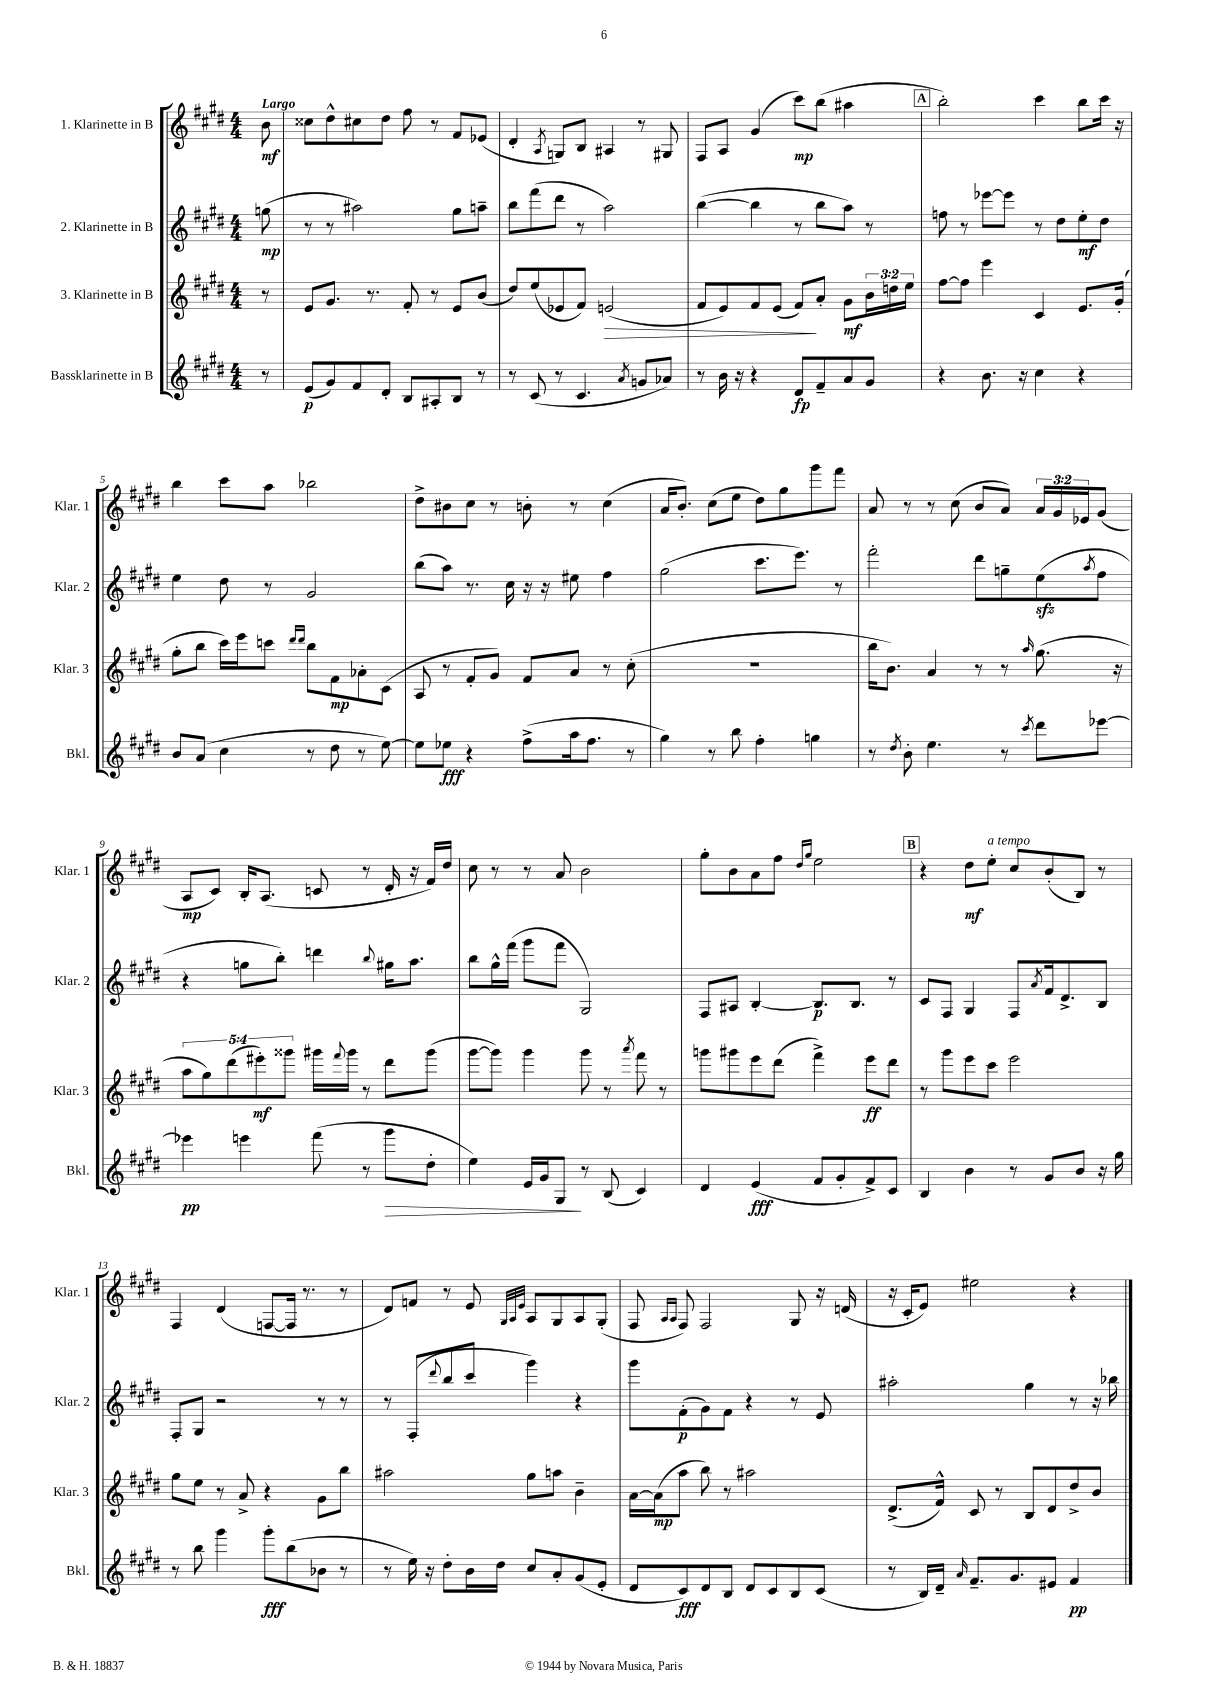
<<
\new StaffGroup <<
\new Staff = "s0" \with { instrumentName = "1. Klarinette in B" shortInstrumentName = "Klar. 1" } {
    \clef treble \key e \major \numericTimeSignature \time 4/4 \override Staff.TupletNumber.text = #tuplet-number::calc-fraction-text \partial 8 \tempo "Largo"
    b'8\mf |
    cisis''8 dis''8-^ cis''8 dis''8 fis''8 r8 fis'8 ees'8( |
    dis'4-. \acciaccatura { a8 } g8) b8 ais4 r8 gis8 |
    fis8 a8 gis'4( cis'''8\mp) b''8( ais''4 |
    \mark \markup { \box "A" } b''2-.) cis'''4 b''8 cis'''16 r16 |
    b''4 cis'''8 a''8 bes''2 |
    dis''8-> bis'8 cis''8 r8 b'8-. r8 cis''4( |
    a'16 b'8.-.) cis''8( e''8 dis''8) gis''8 gis'''8 fis'''8 |
    a'8 r8 r8 cis''8( b'8 a'8) \tuplet 3/2 { a'16 gis'16 ees'16 } gis'8( |
    a8\mp cis'8) b16-. a8.( c'8 r8 dis'16-. r16 fis'16) dis''16 |
    cis''8 r8 r8 a'8 b'2 |
    gis''8-. b'8 a'8 fis''8 \grace { dis''16 gis''16 } e''2 |
    \mark \markup { \box "B" } r4 dis''8\mf e''8-.^\markup { \italic "a tempo" } cis''8 b'8-.( b8) r8 |
    fis4 dis'4( f8~ f16 r8. r8 |
    dis'8) f'8 r8 e'8 \grace { gis32 a32 e'32 } a8 gis8 a8 gis8-.( |
    fis8 \grace { a16 a16 } fis8) fis2 gis8 r16 d'16( |
    r16 cis'16-. e'8) eis''2 r4 \bar "|." |
}
\new Staff = "s1" \with { instrumentName = "2. Klarinette in B" shortInstrumentName = "Klar. 2" } {
    \clef treble \key e \major \numericTimeSignature \time 4/4 \partial 8
    g''8\mp( |
    r8 r8 ais''2) gis''8 a''8-- |
    b''8 fis'''8( dis'''8 r8 a''2) |
    b''4~( b''4 r8 b''8 a''8) r8 |
    \mark \markup { \box "A" } f''8 r8 ees'''8~ ees'''8 r8 dis''8 e''8-.\mf dis''8 |
    e''4 dis''8 r8 gis'2 |
    b''8( a''8) r8. cis''16 r16 r16 eis''8 fis''4 |
    gis''2( cis'''8. e'''8.) r8 |
    fis'''2-. dis'''8 g''8-- e''8\sfz( \acciaccatura { a''8 } fis''8 |
    r4 g''8 b''8-.) d'''4 \appoggiatura { b''8 } gis''16 a''8. |
    b''8 gis''16-^ fis'''16( gis'''8 fis'''8 gis2) |
    fis8 ais8 b4~-. b8.\p b8. r8 |
    \mark \markup { \box "B" } cis'8 fis8 gis4 fis8 \acciaccatura { a'8 } fis'16 dis'8.-> b8 |
    fis8-. gis8 r2 r8 r8 |
    r8 fis8-.( \appoggiatura { dis'''8 } b''8 cis'''8 gis'''4) r4 |
    gis'''8 fis'8-.\p( gis'8) fis'8 r4 r8 e'8 |
    ais''2-. gis''4 r8 r16 bes''16 \bar "|." |
}
\new Staff = "s2" \with { instrumentName = "3. Klarinette in B" shortInstrumentName = "Klar. 3" } {
    \clef treble \key e \major \numericTimeSignature \time 4/4 \override Staff.TupletNumber.text = #tuplet-number::calc-fraction-text \partial 8
    r8 |
    e'8 gis'8. r8. fis'8-. r8 e'8 b'8( |
    dis''8) e''8( ees'8 fis'8) e'2\>( |
    fis'8 e'8) fis'8 e'8( fis'8\!) a'8-. gis'8\mf \tuplet 3/2 { b'16 d''16 e''16 } |
    \mark \markup { \box "A" } fis''8~ fis''8 e'''4 cis'4 e'8. gis'16-.( |
    gis''8-. b''8 cis'''16) e'''16 c'''8 \grace { dis'''16 dis'''16 } b''8 fis'8\mp aes'8-. cis'8( |
    a8 r8 fis'8-. gis'8) fis'8 a'8 r8 cis''8-.( |
    R1 |
    b''16 b'8.) a'4 r8 r8 \grace { a''16 } gis''8.( r16 |
    \tuplet 5/4 { a''8 gis''8) dis'''8( eis'''8-.\mf) gisis'''8 } gis'''16 \appoggiatura { fis'''8 } gis'''16 r8 dis'''8 gis'''8( |
    gis'''8~ gis'''8) gis'''4 gis'''8 r8 \acciaccatura { a'''8 } fis'''8 r8 |
    g'''8 gis'''8 e'''8 dis'''8( fis'''4->) e'''8\ff dis'''8 |
    \mark \markup { \box "B" } r8 gis'''8 e'''8 cis'''8 e'''2 |
    gis''8 e''8 r8 a'8-> r4 gis'8 b''8 |
    ais''2 gis''8 a''8 b'4-- |
    a'16~ a'16\mp( a''8 b''8) r8 ais''2 |
    dis'8.->( fis'16-^) cis'8 r8 b8 dis'8 dis''8-> b'8 \bar "|." |
}
\new Staff = "s3" \with { instrumentName = "Bassklarinette in B" shortInstrumentName = "Bkl." } {
    \clef treble \key e \major \numericTimeSignature \time 4/4 \partial 8
    r8 |
    e'8\p( gis'8) fis'8 dis'8-. b8 ais8-. b8 r8 |
    r8 cis'8( r8 cis'4. \acciaccatura { a'8 } g'8 aes'8) |
    r8 b'16 r16 r4 dis'8\fp fis'8-- a'8 gis'8 |
    \mark \markup { \box "A" } r4 b'8. r16 cis''4 r4 |
    b'8 a'8( cis''4 r8 dis''8 r8 e''8~) |
    e''8 ees''8\fff r4 fis''8->( a''16 fis''8. r8 |
    gis''4) r8 b''8 fis''4-. g''4 |
    r8 \acciaccatura { dis''8 } b'8-. e''4. r8 \acciaccatura { cis'''8 } dis'''8 ees'''8~ |
    ees'''4\pp e'''4 fis'''8( r8 gis'''8\> dis''8-. |
    e''4) e'16 gis'16 gis8\! r8 b8( cis'4) |
    dis'4 e'4\fff( fis'8 gis'8-. fis'8->) cis'8 |
    \mark \markup { \box "B" } b4 b'4 r8 gis'8 b'8 r16 gis''16 |
    r8 b''8 gis'''4 gis'''8-.\fff b''8( bes'8 r8 |
    r8 e''16) r16 dis''8-. b'16 dis''16 cis''8 a'8-. gis'8( e'8-. |
    dis'8 cis'8\fff) dis'8 b8 dis'8 cis'8 b8 cis'8( |
    r8 b16) dis'16-- \grace { a'16 } fis'8.-- gis'8. eis'8 fis'4\pp \bar "|." |
}
>>
>>
